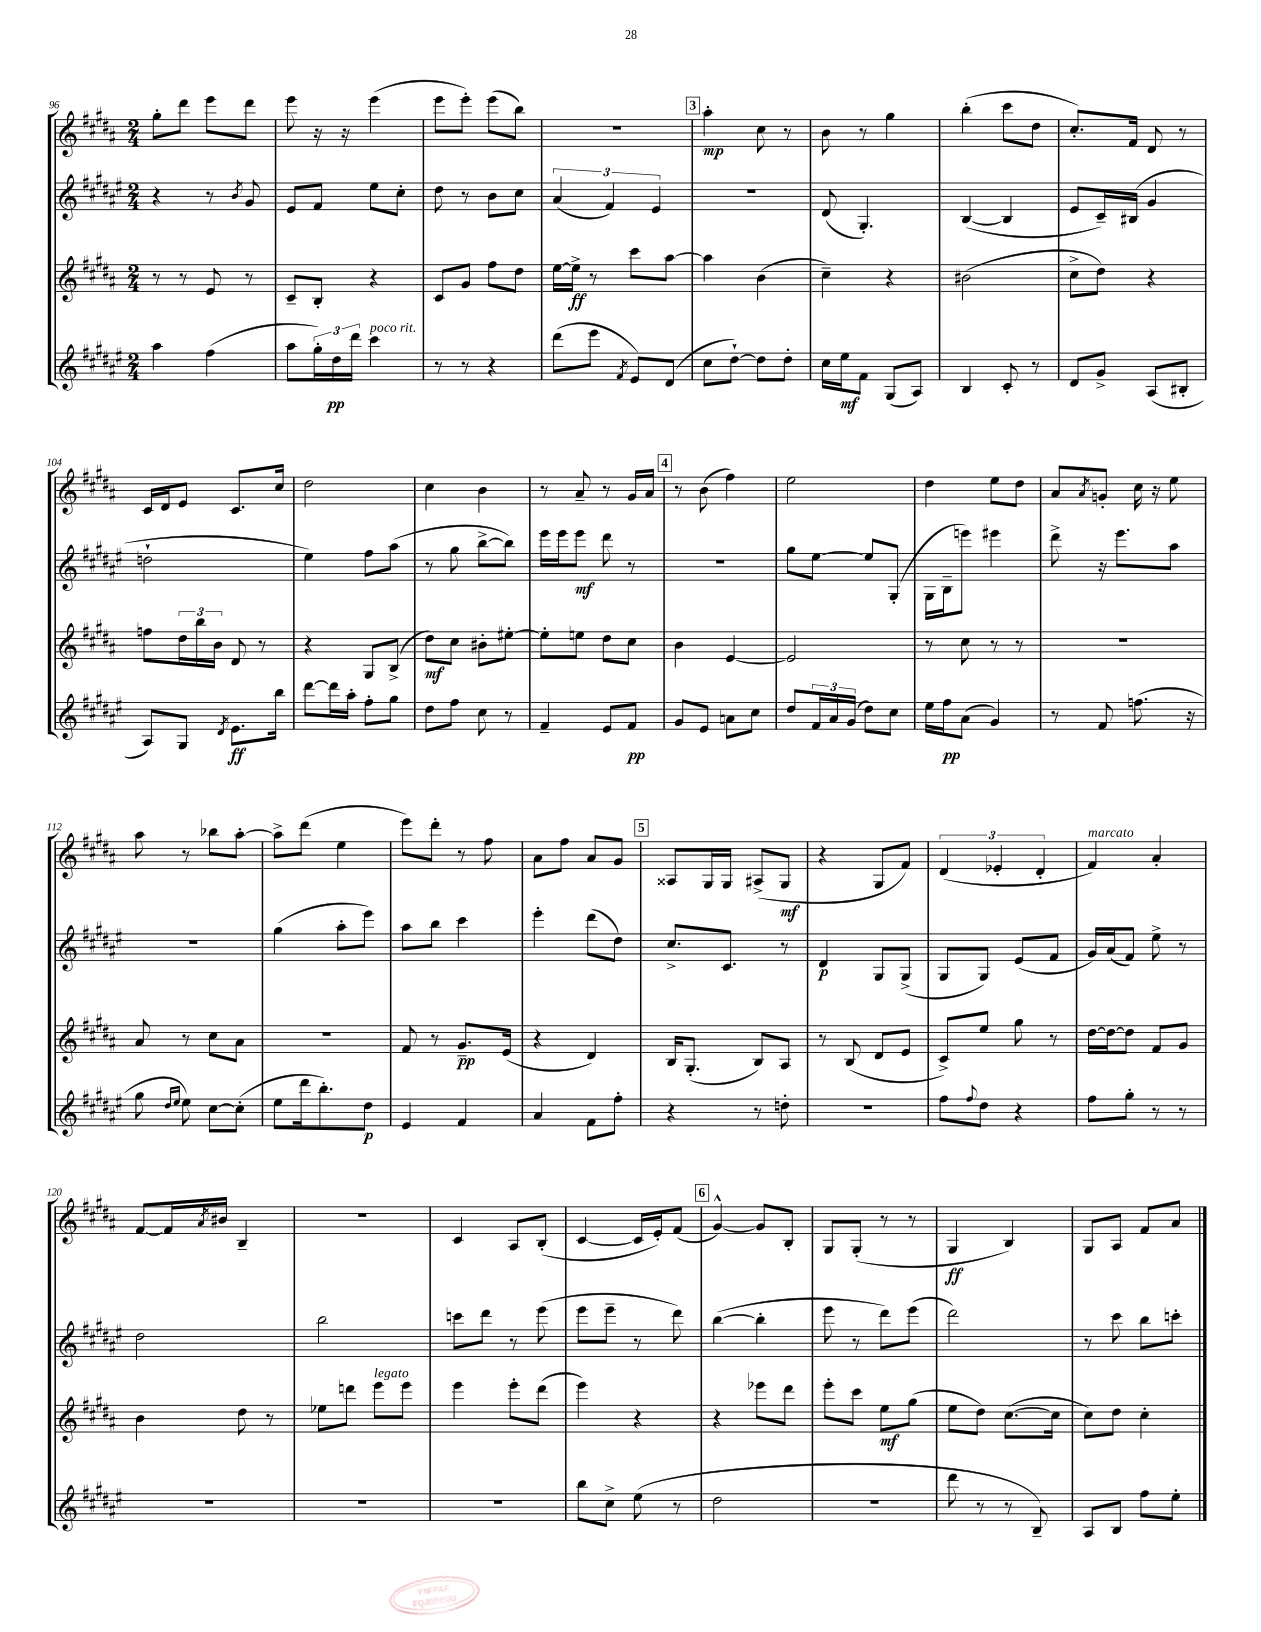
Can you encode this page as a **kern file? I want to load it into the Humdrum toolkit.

**kern	**dynam	**kern	**dynam	**kern	**dynam	**kern	**dynam
*part4	*part4	*part3	*part3	*part2	*part2	*part1	*part1
*staff4	*staff4	*staff3	*staff3	*staff2	*staff2	*staff1	*staff1
*clefG2	*	*clefG2	*	*clefG2	*	*clefG2	*
*k[f#c#g#d#a#e#]	*	*k[f#c#g#d#a#]	*	*k[f#c#g#d#a#e#]	*	*k[f#c#g#d#a#]	*
*M2/4	*	*M2/4	*	*M2/4	*	*M2/4	*
=96	=96	=96	=96	=96	=96	=96	=96
4aa#\	.	8r	.	4r	.	8gg#'\L	.
.	.	8r	.	.	.	8ddd#\J	.
(4ff#\	.	8e/	.	8r	.	8eee\L	.
.	.	.	.	8qb/	.	.	.
.	.	8r	.	8g#/	.	8ddd#\J	.
=97	=97	=97	=97	=97	=97	=97	=97
8aa#\L	.	8c#~/L	.	8e#/L	.	8eee\	.
24gg#'\L)	.	8B'/J	.	8f#/J	.	16r	.
24dd#\	pp	.	.	.	.	.	.
.	.	.	.	.	.	16r	.
24ddd#\JJ	.	.	.	.	.	.	.
!LO:TX:a:i:t=poco rit.	!	!	!	!	!	!	!
4ccc#\	.	4r	.	8ee#\L	.	(4eee\	.
.	.	.	.	8cc#'\J	.	.	.
=98	=98	=98	=98	=98	=98	=98	=98
8r	.	8c#/L	.	8dd#\	.	8eee\L	.
8r	.	8g#/J	.	8r	.	8eee'\J)	.
4r	.	8ff#\L	.	8b\L	.	(8eee\L	.
.	.	8dd#\J	.	8cc#\J	.	8bb\J)	.
=99	=99	=99	=99	=99	=99	=99	=99
(8ddd#\L	.	[16ee\LL	.	(6a#/	.	2r	.
.	.	16ee^\JJ]	ff	.	.	.	.
8eee#\J	.	8r	.	.	.	.	.
.	.	.	.	6f#/)	.	.	.
8qf#/	.	.	.	.	.	.	.
8e#/L)	.	8ccc#\L	.	.	.	.	.
.	.	.	.	6e#/	.	.	.
(8d#/J	.	[8aa#\J	.	.	.	.	.
!!LO:REH:place=s1:t=3
=100	=100	=100	=100	=100	=100	=100	=100
8cc#\L	.	4aa#\]	.	2r	.	4aa#'\	mp
[8dd#`\J)	.	.	.	.	.	.	.
8dd#\L]	.	(4b\	.	.	.	8cc#\	.
8dd#'\J	.	.	.	.	.	8r	.
=101	=101	=101	=101	=101	=101	=101	=101
16cc#\LL	.	4cc#~\)	.	(8d#/	.	8b\	.
16ee#\J	mf	.	.	.	.	.	.
8f#\J	.	.	.	4.G#'/)	.	8r	.
(8G#/L	.	4r	.	.	.	4gg#\	.
8A#/J)	.	.	.	.	.	.	.
=102	=102	=102	=102	=102	=102	=102	=102
4B/	.	(2b#X\	.	([4B/	.	(4bb'\	.
8c#'/	.	.	.	4B/]	.	8ccc#\L	.
8r	.	.	.	.	.	8dd#\J	.
=103	=103	=103	=103	=103	=103	=103	=103
8d#/L	.	8cc#^\L	.	8e#/L	.	8.cc#'/L)	.
8g#^/J	.	8dd#\J)	.	16c#~/L)	.	.	.
.	.	.	.	(16B#X/JJ	.	16f#/Jk	.
(8A#/L	.	4r	.	4g#/	.	8d#/	.
8B#X'/J	.	.	.	.	.	8r	.
!!LO:LB:g=z
=104	=104	=104	=104	=104	=104	=104	=104
8A#/L)	.	8ffn\L	.	2ddn`\	.	16c#/LL	.
.	.	.	.	.	.	16d#/J	.
8G#/J	.	24dd#\L	.	.	.	8e/J	.
.	.	24bb\	.	.	.	.	.
.	.	24b\JJ	.	.	.	.	.
8qd#/	.	.	.	.	.	.	.
8.e#\L	ff	8d#/	.	.	.	8.c#/L	.
.	.	8r	.	.	.	.	.
16bb\Jk	.	.	.	.	.	16cc#/Jk	.
=105	=105	=105	=105	=105	=105	=105	=105
[8ddd#\L	.	4r	.	4ee#\)	.	2dd#\	.
16ddd#\L]	.	.	.	.	.	.	.
16aa#'\JJ	.	.	.	.	.	.	.
8ff#'\L	.	8G#/L	.	8ff#\L	.	.	.
8gg#\J	.	(8B^/J	.	(8aa#\J	.	.	.
=106	=106	=106	=106	=106	=106	=106	=106
8dd#\L	.	8dd#\L)	mf	8r	.	4cc#\	.
8ff#\J	.	8cc#\J	.	8gg#\	.	.	.
8cc#\	.	8b#X'\L	.	[8bb^\L	.	4b\	.
8r	.	[8ee#X'\J	.	8bb\J])	.	.	.
=107	=107	=107	=107	=107	=107	=107	=107
4f#~/	.	8ee#'\L]	.	16eee#\LL	.	8r	.
.	.	.	.	16eee#\J	.	.	.
.	.	8een\J	.	8eee#\J	mf	8a#~/	.
8e#/L	.	8dd#\L	.	8ddd#\	.	8r	.
8f#/J	pp	8cc#\J	.	8r	.	16g#/LL	.
.	.	.	.	.	.	16a#/JJ	.
!!LO:REH:place=s1:t=4
=108	=108	=108	=108	=108	=108	=108	=108
8g#/L	.	4b\	.	2r	.	8r	.
8e#/J	.	.	.	.	.	(8b\	.
8an\L	.	[4e/	.	.	.	4ff#\)	.
8cc#\J	.	.	.	.	.	.	.
=109	=109	=109	=109	=109	=109	=109	=109
8dd#/L	.	2e/]	.	8gg#\L	.	2ee\	.
24f#/L	.	.	.	[8ee#\J	.	.	.
24a#/	.	.	.	.	.	.	.
(24g#/JJ	.	.	.	.	.	.	.
8dd#\L)	.	.	.	8ee#/L]	.	.	.
8cc#\J	.	.	.	(8G#'/J	.	.	.
=110	=110	=110	=110	=110	=110	=110	=110
16ee#\LL	.	8r	.	16G#\LL	.	4dd#\	.
16ff#\J	pp	.	.	16B~\J	.	.	.
(8a#\J	.	8cc#\	.	8eeen\J)	.	.	.
4g#/)	.	8r	.	4eee#X\	.	8ee\L	.
.	.	8r	.	.	.	8dd#\J	.
=111	=111	=111	=111	=111	=111	=111	=111
8r	.	2r	.	8ddd#^\	.	8a#/L	.
.	.	.	.	.	.	8qa#/	.
8f#/	.	.	.	16r	.	8gn'/J	.
.	.	.	.	8.eee#\L	.	.	.
(8.ffn\	.	.	.	.	.	16cc#\	.
.	.	.	.	.	.	16r	.
.	.	.	.	8aa#\J	.	8ee\	.
16r	.	.	.	.	.	.	.
!!LO:LB:g=z
=112	=112	=112	=112	=112	=112	=112	=112
8gg#\	.	8a#/	.	2r	.	8aa#\	.
16qqdd#/LL	.	.	.	.	.	.	.
16qqee#/JJ	.	.	.	.	.	.	.
8ee#\)	.	8r	.	.	.	8r	.
[8cc#\L	.	8cc#\L	.	.	.	8bb-X\L	.
(8cc#'\J]	.	8a#\J	.	.	.	[8aa#'\J	.
=113	=113	=113	=113	=113	=113	=113	=113
8ee#\L	.	2r	.	(4gg#\	.	8aa#^\L]	.
16ddd#\k	.	.	.	.	.	(8ddd#\J	.
8.bb'\)	.	.	.	.	.	.	.
.	.	.	.	8aa#'\L	.	4ee\	.
8dd#\J	p	.	.	8eee#\J)	.	.	.
=114	=114	=114	=114	=114	=114	=114	=114
4e#/	.	8f#/	.	8aa#\L	.	8eee\L)	.
.	.	8r	.	8bb\J	.	8ddd#'\J	.
4f#/	.	8.g#~/L	pp	4ccc#\	.	8r	.
.	.	.	.	.	.	8ff#\	.
.	.	(16e/Jk	.	.	.	.	.
=115	=115	=115	=115	=115	=115	=115	=115
4a#/	.	4r	.	4eee#'\	.	8a#\L	.
.	.	.	.	.	.	8ff#\J	.
8f#\L	.	4d#/)	.	(8ddd#\L	.	8a#/L	.
8ff#'\J	.	.	.	8dd#\J)	.	8g#/J	.
!!LO:REH:place=s1:t=5
=116	=116	=116	=116	=116	=116	=116	=116
4r	.	16B/KL	.	8.cc#^/L	.	8A##X/L	.
.	.	(8.G#'/J	.	.	.	.	.
.	.	.	.	.	.	16G#/L	.
.	.	.	.	8.c#/J	.	16G#/JJ	.
8r	.	8B/L)	.	.	.	(8A#X^/L	.
8ddn'\	.	8A#/J	.	8r	.	8G#/J	mf
=117	=117	=117	=117	=117	=117	=117	=117
2r	.	8r	.	4d#/	p	4r	.
.	.	(8B/	.	.	.	.	.
.	.	8d#/L	.	8G#/L	.	8G#/L	.
.	.	8e/J	.	(8G#^/J	.	8f#/J)	.
=118	=118	=118	=118	=118	=118	=118	=118
8ff#\L	.	8c#^/L)	.	8G#/L	.	(6d#/	.
8qqff#/	.	.	.	.	.	.	.
8dd#\J	.	8ee/J	.	8G#/J)	.	.	.
.	.	.	.	.	.	6e-X'/	.
4r	.	8gg#\	.	(8e#/L	.	.	.
.	.	.	.	.	.	6d#'/	.
.	.	8r	.	8f#/J	.	.	.
=119	=119	=119	=119	=119	=119	=119	=119
!	!	!	!	!	!	!LO:TX:a:i:t=marcato	!
8ff#\L	.	[16dd#\LL	.	16g#/LL)	.	4f#/)	.
.	.	16dd#\J_	.	(16a#/J	.	.	.
8gg#'\J	.	8dd#\J]	.	8f#/J)	.	.	.
8r	.	8f#/L	.	8ee#^\	.	4a#'/	.
8r	.	8g#/J	.	8r	.	.	.
!!LO:LB:g=z
=120	=120	=120	=120	=120	=120	=120	=120
2r	.	4b\	.	2dd#\	.	[8f#/L	.
.	.	.	.	.	.	16f#/L]	.
.	.	.	.	.	.	8qa#/	.
.	.	.	.	.	.	16b#X/JJ	.
.	.	8dd#\	.	.	.	4B~/	.
.	.	8r	.	.	.	.	.
=121	=121	=121	=121	=121	=121	=121	=121
2r	.	8ee-X\L	.	2bb\	.	2r	.
.	.	8dddn\J	.	.	.	.	.
!	!	!LO:TX:a:i:t=legato	!	!	!	!	!
.	.	8eee\L	.	.	.	.	.
.	.	8eee\J	.	.	.	.	.
=122	=122	=122	=122	=122	=122	=122	=122
2r	.	4eee\	.	8cccn\L	.	4c#/	.
.	.	.	.	8ddd#\J	.	.	.
.	.	8eee'\L	.	8r	.	8A#/L	.
.	.	(8ddd#\J	.	(8eee#\	.	(8B'/J	.
=123	=123	=123	=123	=123	=123	=123	=123
8bb\L	.	4eee\)	.	8eee#\L	.	[4c#/	.
8cc#^\J	.	.	.	8eee#~\J	.	.	.
(8ee#\	.	4r	.	8r	.	16c#/LL]	.
.	.	.	.	.	.	16e'/J)	.
8r	.	.	.	8ddd#\)	.	(8f#/J	.
!!LO:REH:place=s1:t=6
=124	=124	=124	=124	=124	=124	=124	=124
2dd#\	.	4r	.	([4bb\	.	[4g#^^/)	.
.	.	8eee-X\L	.	4bb'\]	.	8g#/L]	.
.	.	8ddd#\J	.	.	.	8B'/J	.
=125	=125	=125	=125	=125	=125	=125	=125
2r	.	8eee'\L	.	8eee#\	.	8G#/L	.
.	.	8ccc#\J	.	8r	.	(8G#'/J	.
.	.	8ee\L	mf	8ddd#\L)	.	8r	.
.	.	(8gg#\J	.	(8eee#\J	.	8r	.
=126	=126	=126	=126	=126	=126	=126	=126
8ddd#\	.	8ee\L	.	2ddd#\)	.	4G#/	ff
8r	.	8dd#\J)	.	.	.	.	.
8r	.	([8.cc#\L	.	.	.	4B/)	.
8B~/)	.	.	.	.	.	.	.
.	.	16cc#\Jk]	.	.	.	.	.
=127	=127	=127	=127	=127	=127	=127	=127
8A#/L	.	8cc#\L)	.	8r	.	8G#/L	.
8B/J	.	8dd#\J	.	8ccc#\	.	8A#/J	.
8ff#\L	.	4cc#'\	.	8bb\L	.	8f#/L	.
8ee#'\J	.	.	.	8cccn'\J	.	8a#/J	.
==	==	==	==	==	==	==	==
*-	*-	*-	*-	*-	*-	*-	*-
